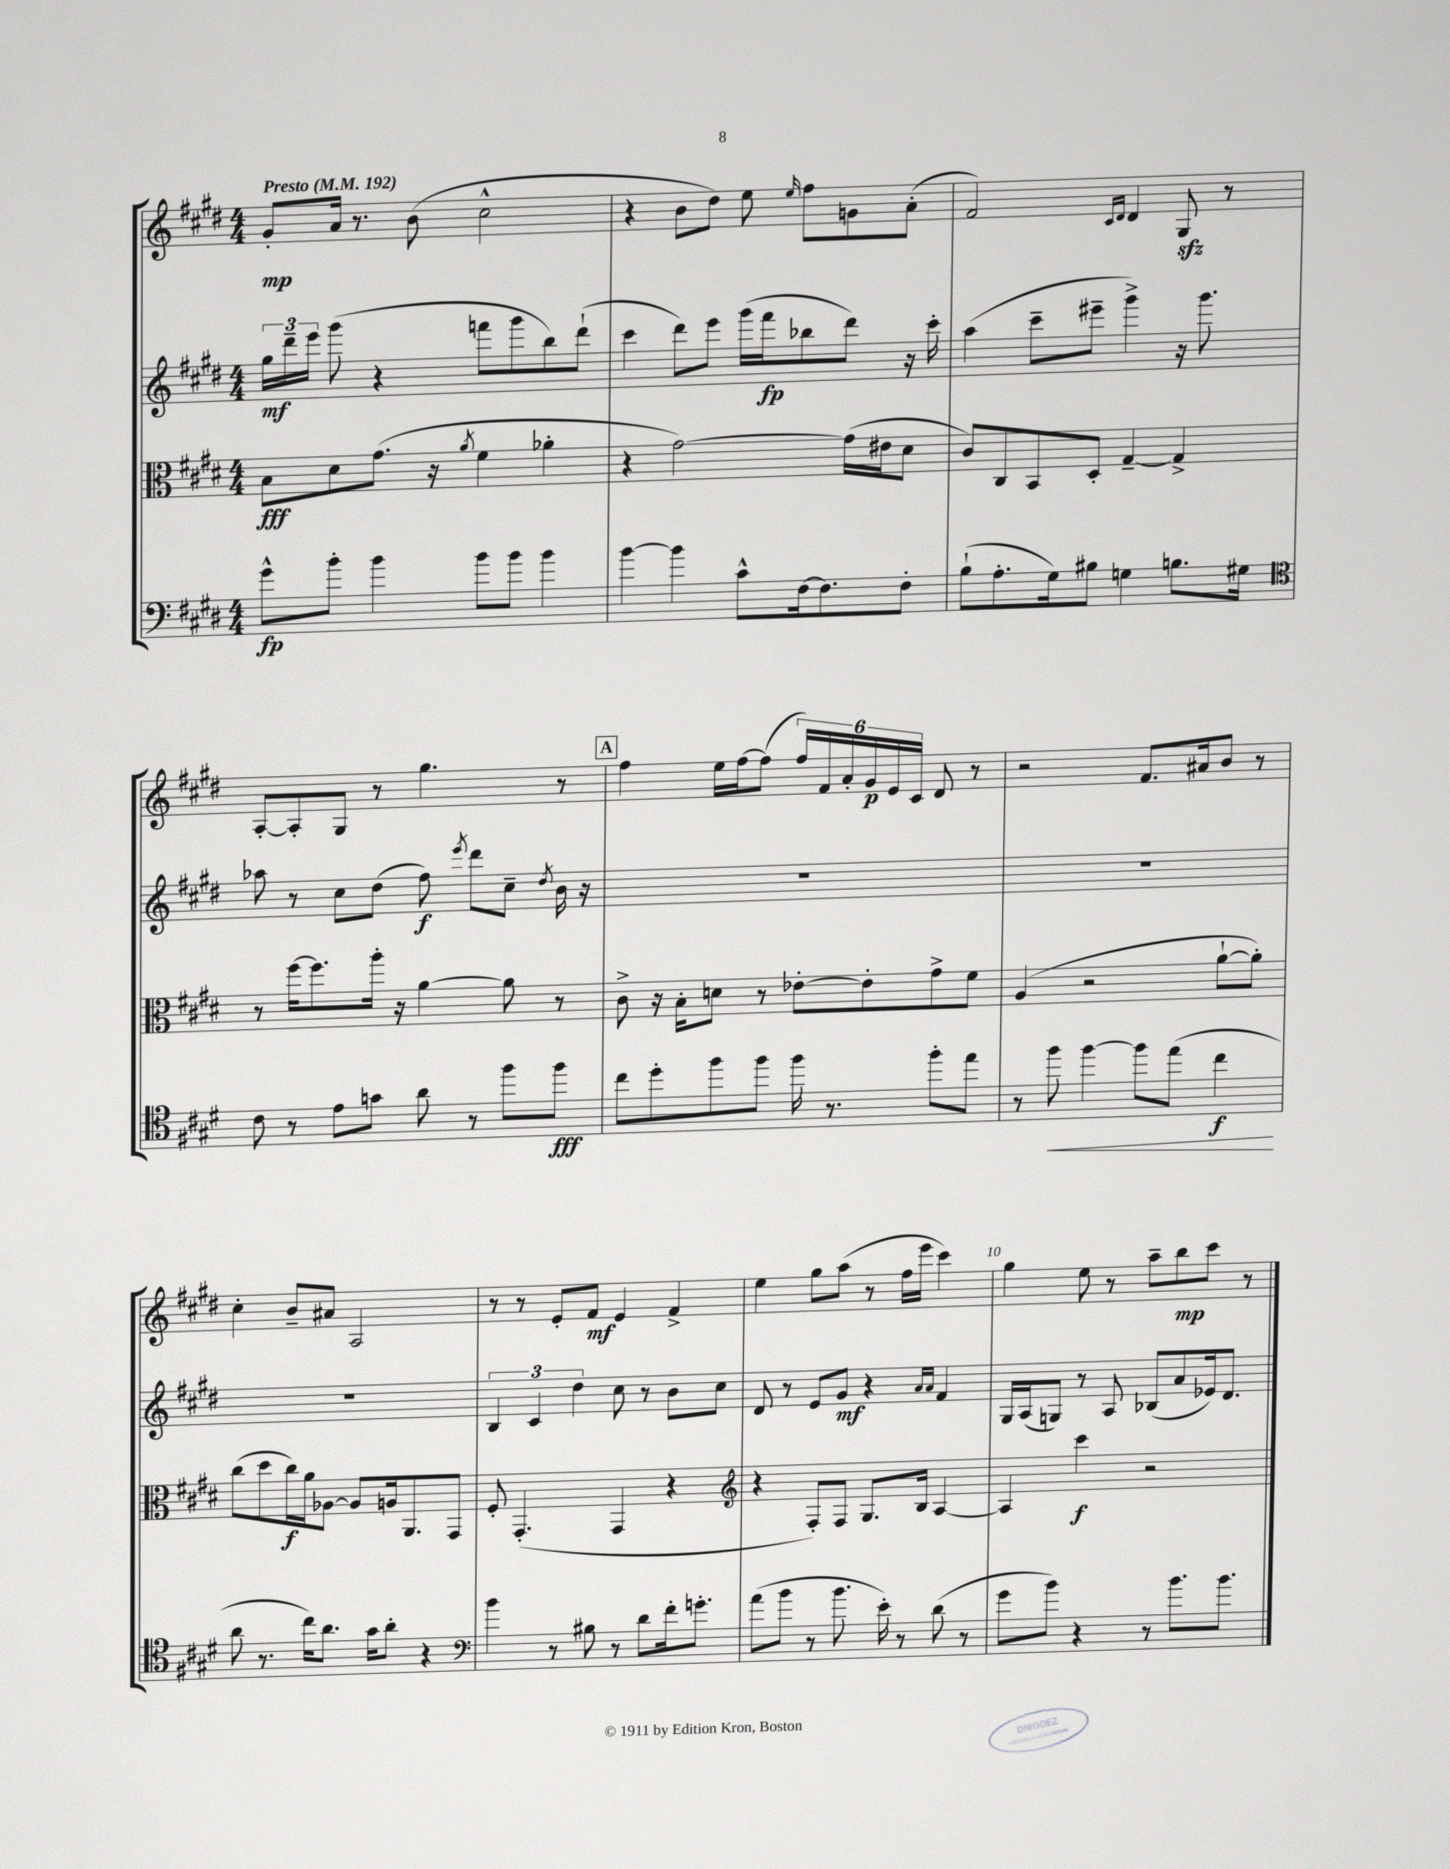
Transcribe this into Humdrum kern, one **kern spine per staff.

**kern	**kern	**kern	**kern
*staff4	*staff3	*staff2	*staff1
*clefF4	*clefC3	*clefG2	*clefG2
*k[f#c#g#d#]	*k[f#c#g#d#]	*k[f#c#g#d#]	*k[f#c#g#d#]
*M4/4	*M4/4	*M4/4	*M4/4
*MM192	*MM192	*MM192	*MM192
8g#^^\L	8B\L	24gg#\LL	8g#'/L
.	.	24ddd#~\	.
.	.	24eee\JJ	.
8b'\J	8d#\	(8ggg#\	16a/Jk
.	.	.	8.r
4b\	(8.g#\J	4r	.
.	.	.	(8b\
.	16r	.	.
.	8qa/	.	.
8b\L	4f#\	8fff\L	2cc#^^\
8b\J	.	8ggg#\	.
4b\	4a-'\	8bb\)	.
.	.	(8ddd#`\J	.
=	=	=	=
[4b\	4r	4ccc#\	4r
4b\]	[2g#\)	8ddd#\L)	8b\L
.	.	8eee\J	8dd#\J)
8c#^^\L	.	(16ggg#\LL	8ee\
.	.	16fff#\J	.
.	.	.	16qqee/
[16F#\k	.	8bb-\	8ff#\L
8.F#\]	.	.	.
.	(16g#\]LL	8ddd#\J)	8g\
.	16e#\J	.	.
8F#'\J	8d#\J	16r	(8a'\J
.	.	16ccc#'\	.
=	=	=	=
(8B`\L	8c#/L)	(4aa\	2f#/)
8.A'\	8C#/	.	.
.	8BB/	8ccc#~\L	.
16G#\k)	.	.	.
8B#\J	8D#'/J	8eee#~\J	.
.	.	.	16qqc#/LL
.	.	.	16qqd#/JJ
4G\	[4G#~/	4ggg#^\)	4d#/
8.B\L	4G#^/]	16r	8G#/
.	.	8.ggg#\	.
.	.	.	8r
16G#\Jk	.	.	.
=	=	=	=
*clefC4	*	*	*
8c#\	8r	8aa-\	[8A'/L
8r	[16ff#\LK	8r	8A'/]
.	8.ff#\]	.	.
8e\L	.	8cc#\L	8G#/J
8g\J	16aa'\Jk	(8dd#\J	8r
.	16r	.	.
8a\	[4a\	8ff#\)	4.gg#\
.	.	8qeee/	.
8r	.	8ddd#\L	.
8ff#\L	8a\]	8cc#~\J	.
.	.	8qdd#/	.
8ff#\J	8r	16b\	8r
.	.	16r	.
=	=	=	=
8cc#\L	8c#^\	1r	4ff#\
8dd#'\	16r	.	.
.	16B'\LK	.	.
8ff#\	8d\J	.	16ee\LL
.	.	.	[16ff#\J
8ff#\J	8r	.	(8ff#\]J
16ff#\	[8e-'\L	.	24ff#/LL)
.	.	.	24f#/
8.r	.	.	.
.	.	.	24a'/
.	8e-'\]	.	24g#/
.	.	.	24e/
.	.	.	24c#/JJ
8ff#'\L	8g#^\	.	8d#/
8ee\J	8f#\J	.	8r
=	=	=	=
8r	(4A/	1r	2r
8ff#\	.	.	.
[4ff#\	2r	.	.
8ff#\]L	.	.	8.f#/L
(8ee\J	.	.	.
.	.	.	16a#/k
4cc#\	[8a`\L	.	8b/J
.	8a'\]J)	.	8r
=	=	=	=
8a\	(8cc#\L	1r	4cc#'\
8.r	8dd#\	.	.
.	16cc#\L)	.	8b~/L
16cc#\LK)	16a\J	.	.
8.a\J	[8A-\J	.	8a#/J
.	8A-/]L	.	2A/
16g#\LK	.	.	.
8a'\J	16A/k	.	.
.	8.AA/	.	.
4r	.	.	.
.	8GG#/J	.	.
=	=	=	=
*clefF4	*	*	*
4b\	8F#'/	6B/	8r
.	(4.GG#'/	.	8r
.	.	6c#/	.
8r	.	.	8e'/L
.	.	6dd#\	.
8B#\	.	.	8f#/J
8r	4GG#/	8cc#\	4e/
8d#\L	.	8r	.
16f#'\k	4r	8b\L	4f#^/
8.g'\J	.	.	.
.	.	8cc#\J	.
=	=	=	=
*	*clefG2	*	*
(8a\L	4r	8d#/	4ee\
8b\J	.	8r	.
8r	8F#'/L)	8e/L	8gg#\L
8.b\	8F#/J	8g#/J	(8aa\J
.	8.G#/L	4r	8r
16e'\)	.	.	.
8r	.	.	16ff#\LL
.	16B/Jk	.	16eee\JJ
.	.	16qqa/LL	.
.	.	16qqa/JJ	.
(8d#\	[4A/	4f#/	4ccc#\)
8r	.	.	.
=	=	=	=
8g#\L	4A/]	16G#/LL	4gg#\
.	.	(16A/J	.
8b\J)	.	8G/J)	.
4r	4ccc#\	8r	8ee\
.	.	8A/	8r
8r	2r	(8B-/L	8aa~\L
8.b\L	.	8a/	8bb\
.	.	16e-/k)	8ccc#\J
8.b\J	.	8.d#/J	.
.	.	.	8r
==	==	==	==
*-	*-	*-	*-
